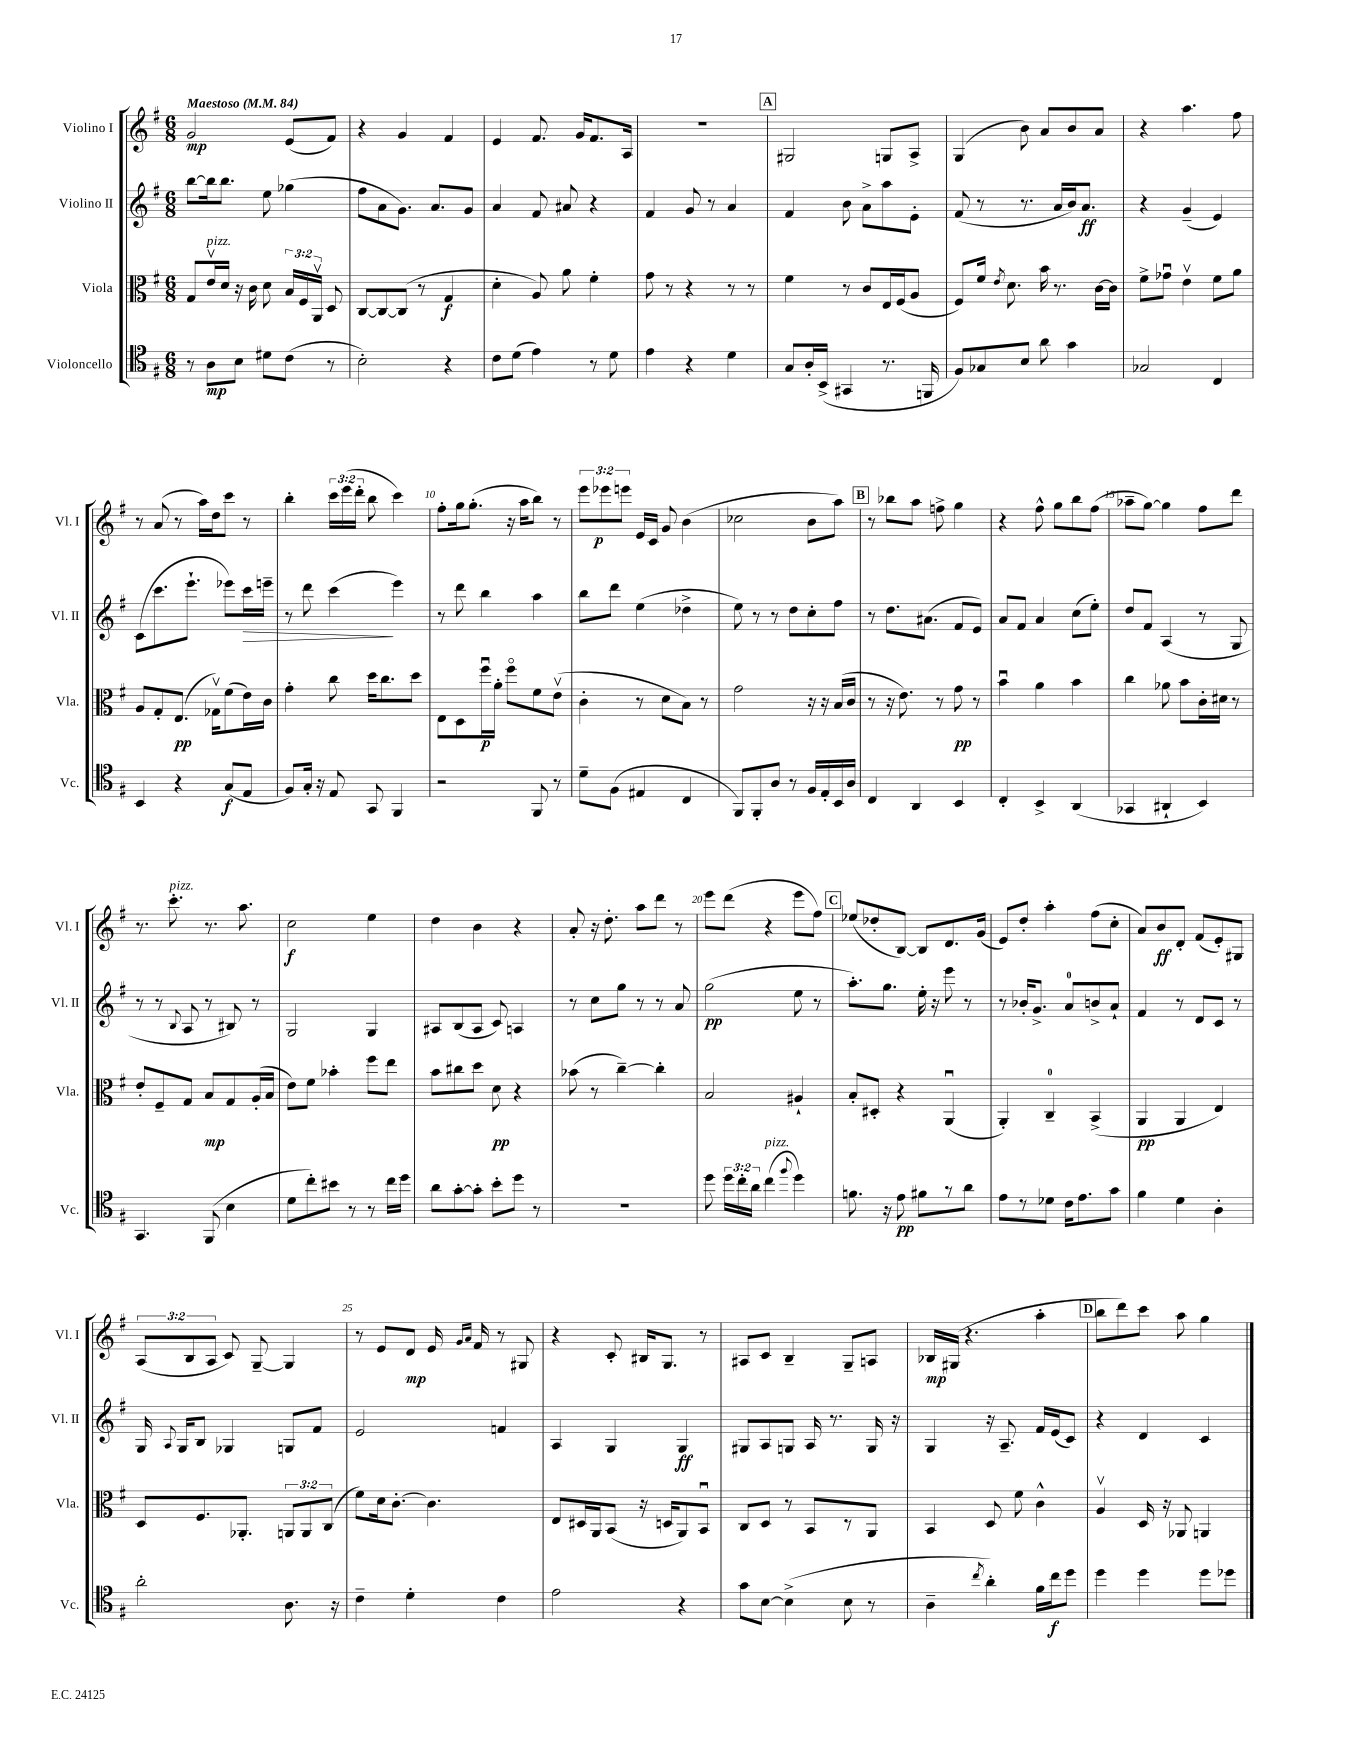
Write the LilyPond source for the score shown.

<<
\new StaffGroup <<
\new Staff = "s0" \with { instrumentName = "Violino I" shortInstrumentName = "Vl. I" } {
    \clef treble \key g \major \numericTimeSignature \time 6/8 \override Staff.TupletNumber.text = #tuplet-number::calc-fraction-text \tempo "Maestoso" 4 = 84
    \autoBeamOff g'2\mp e'8[( fis'8]) |
    r4 g'4 fis'4 |
    e'4 fis'8. g'16[ fis'8. a16] |
    R2. |
    \mark \markup { \box "A" } gis2 g8[ a8]-> |
    g4( b'8) a'8[ b'8 a'8] |
    r4 a''4. fis''8 |
    r8 a'8( r8 a''16[) d''16 c'''8] r8 |
    b''4-. \tuplet 3/2 { c'''16[ e'''16( d'''16]-. } b''8 c'''4) |
    fis''8[-. g''16 g''8.]-.( r16 a''16[ b''8]) r8 |
    \tuplet 3/2 { e'''8[ ees'''8\p e'''8] } e'16[ c'16] g'8 b'4( |
    ces''2 b'8[ a''8]) |
    \mark \markup { \box "B" } r8 bes''8[ a''8] f''8-> g''4 |
    r4 fis''8-^ g''8[ b''8 fis''8]( |
    aes''8[-- g''8]~) g''4 fis''8[ d'''8] |
    r8. c'''8.-.^\markup { \italic "pizz." } r8. a''8. |
    c''2\f e''4 |
    d''4 b'4 r4 |
    a'8-. r16 d''8.-. a''8[ d'''8] r8 |
    e'''8[ d'''8]( r4 e'''8[ fis''8]) |
    \mark \markup { \box "C" } ees''8[( des''8-. b8]~) b8[ d'8. g'16]( |
    e'8[) d''8]-. a''4-. fis''8[( c''8]-. |
    a'8[) b'8\ff d'8]-. fis'8[( e'8-.) gis8] |
    \tuplet 3/2 { a8[( b8 a8] } c'8) g8~-- g4 |
    r8 e'8[ d'8]\mp e'16 \grace { g'16[ a'16] } fis'16 r8 gis8 |
    r4 c'8-. bis16[ g8.] r8 |
    ais8[ c'8] b4-- g8[-- a8] |
    bes16[\mp gis16]( r4. a''4-. |
    \mark \markup { \box "D" } b''8[ d'''8) c'''8] a''8 g''4 \bar "|." |
}
\new Staff = "s1" \with { instrumentName = "Violino II" shortInstrumentName = "Vl. II" } {
    \clef treble \key g \major \numericTimeSignature \time 6/8
    \autoBeamOff b''8[~ b''16 b''8.] e''8 ges''4( |
    fis''8[ a'8 g'8.]) a'8.[ g'8] |
    a'4 fis'8 ais'8 r4 |
    fis'4 g'8 r8 a'4 |
    \mark \markup { \box "A" } fis'4 b'8 a'8[-> a''8 e'8]-. |
    fis'8( r8 r8. a'16[ b'16) a'8.]\ff |
    r4 g'4--( e'4) |
    c'8[( c'''8. e'''8.]-! ees'''8[) c'''16\> e'''16]-- |
    r8 d'''8 c'''4\!( e'''4) |
    r8 d'''8 b''4 a''4 |
    b''8[ d'''8] e''4( des''4-> |
    e''8) r8 r8 d''8[ c''8-. fis''8] |
    \mark \markup { \box "B" } r8 d''8.[ ais'8.]( fis'8[ e'8]) |
    a'8[ fis'8] a'4 c''8[( e''8]-.) |
    d''8[ fis'8] a4( r8 g8 |
    r8 r8 \appoggiatura { b8 } a8 r8 bis8) r8 |
    g2 g4 |
    ais8[ b8( ais8] c'8) a4 |
    r8 c''8[ g''8] r8 r8 a'8 |
    g''2\pp( e''8 r8 |
    \mark \markup { \box "C" } a''8.[-.) g''8.] e''16-. r16 e'''8 r8 |
    r8 bes'16[-. g'8.]-> a'8[-0 b'8-> a'8]-! |
    fis'4 r8 d'8[ c'8] r8 |
    g16 \appoggiatura { a8 } g16[ b8] ges4 g8[ fis'8] |
    e'2 f'4 |
    a4 g4 g4\ff |
    gis8[ a8 g8] a16 r8. g16 r16 |
    g4 r16 a8.-- fis'16[ e'16( c'8]) |
    \mark \markup { \box "D" } r4 d'4 c'4 \bar "|." |
}
\new Staff = "s2" \with { instrumentName = "Viola" shortInstrumentName = "Vla." } {
    \clef alto \key g \major \numericTimeSignature \time 6/8 \override Staff.TupletNumber.text = #tuplet-number::calc-fraction-text
    \autoBeamOff g8[ e'16\upbow^\markup { \italic "pizz." } d'16] r16 c'16 d'8 \tuplet 3/2 { b16[ fis16 a,16]\upbow } d8 |
    c8[~ c8~ c8]( r8 g4\f |
    d'4-. a8) a'8 fis'4-. |
    g'8 r8 r4 r8 r8 |
    \mark \markup { \box "A" } fis'4 r8 c'8[ e16 fis16( a8] |
    fis8[) fis'16] \acciaccatura { e'8 } d'8. b'16 r8. c'16[~ c'16] |
    fis'8[-> ges'8]\downbow e'4\upbow fis'8[ a'8] |
    a8[ g8-. e8.]\pp( ges16[\upbow) fis'8( e'16) c'16] |
    g'4-. c''8 d''16[ c''8. d''8] |
    e8[ d8 fis''16\downbow\p a'16]-. fis''8[\flageolet fis'8 e'8]\upbow( |
    c'4-. r8 d'8[ b8]) r8 |
    g'2 r16 r16 b16[( c'16] |
    \mark \markup { \box "B" } r8 r16 e'8.) r8 g'8\pp r8 |
    b'4\downbow a'4 b'4 |
    c''4 aes'8 b'8[ c'16-. dis'16] r8 |
    e'8[-. fis8-- g8] b8[\mp g8 a16-.( b16] |
    e'8[) fis'8] bes'4-. fis''8[ e''8] |
    b'8[ cis''8 d''8] d'8\pp r4 |
    bes'8( r8 c''4~--) c''4-. |
    b2 ais4-! |
    \mark \markup { \box "C" } b8[-. dis8]-. r4 a,4\downbow( |
    a,4-.) c4-0-- b,4->( |
    a,4\pp a,4 e4) |
    d8[ fis8. aes,8.]-. \tuplet 3/2 { a,8[ a,8 c8]( } |
    fis'8[) d'16 c'8.]~-. c'4. |
    e8[ dis16 a,16 b,8]( r16 d16[ a,8) b,8]\downbow |
    c8[ d8] r8 b,8[ r8 a,8] |
    b,4 d8 fis'8 c'4-^ |
    \mark \markup { \box "D" } a4\upbow d16 r16 aes,8 a,4 \bar "|." |
}
\new Staff = "s3" \with { instrumentName = "Violoncello" shortInstrumentName = "Vc." } {
    \clef tenor \key g \major \numericTimeSignature \time 6/8 \override Staff.TupletNumber.text = #tuplet-number::calc-fraction-text
    \autoBeamOff r8 a8[\mp b8] dis'8[ c'8]( r8 |
    b2-.) r4 |
    c'8[ d'8]( e'4) r8 d'8 |
    e'4 r4 d'4 |
    \mark \markup { \box "A" } g8[ a16-. b,16]->( gis,4 r8. f,16 |
    fis8[) ges8 b8] a'8 g'4 |
    ges2 c4 |
    b,4 r4 g8[\f( e8] |
    fis8[) g16]-. r16 e8 g,8 fis,4 |
    r2 fis,8 r8 |
    d'8[-- fis8]( eis4 c4 |
    fis,8[) fis,8-. a8] r8 fis16[ e16-. b,16 a16] |
    \mark \markup { \box "B" } c4 a,4 b,4 |
    c4-. b,4-> a,4( |
    ges,4 ais,4-! b,4) |
    g,4. fis,8( b4 |
    d'8[ c''8-.) bis'8] r8 r8 c''16[ d''16] |
    a'8[ g'8~-. g'8]-. b'8[-. d''8] r8 |
    r2. |
    d''8 \tuplet 3/2 { d''16[ c''16-. a'16] } c''4^\markup { \italic "pizz." }( \appoggiatura { fis''8 } d''4) |
    \mark \markup { \box "C" } f'8. r16 e'8\pp fis'8[ r8 a'8] |
    e'8[ r8 des'8] c'16[ e'8. g'8] |
    fis'4 d'4 a4-. |
    a'2-. a8. r16 |
    c'4-- d'4-. c'4 |
    e'2 r4 |
    g'8[ b8]~ b4->( b8 r8 |
    a4-- \acciaccatura { c''8 } a'4-.) fis'16[ c''16\f d''8] |
    \mark \markup { \box "D" } d''4 d''4 d''8[ des''8] \bar "|." |
}
>>
>>
\layout { \context { \Score \override BarNumber.break-visibility = ##(#f #t #t) barNumberVisibility = #(every-nth-bar-number-visible 5) } }
